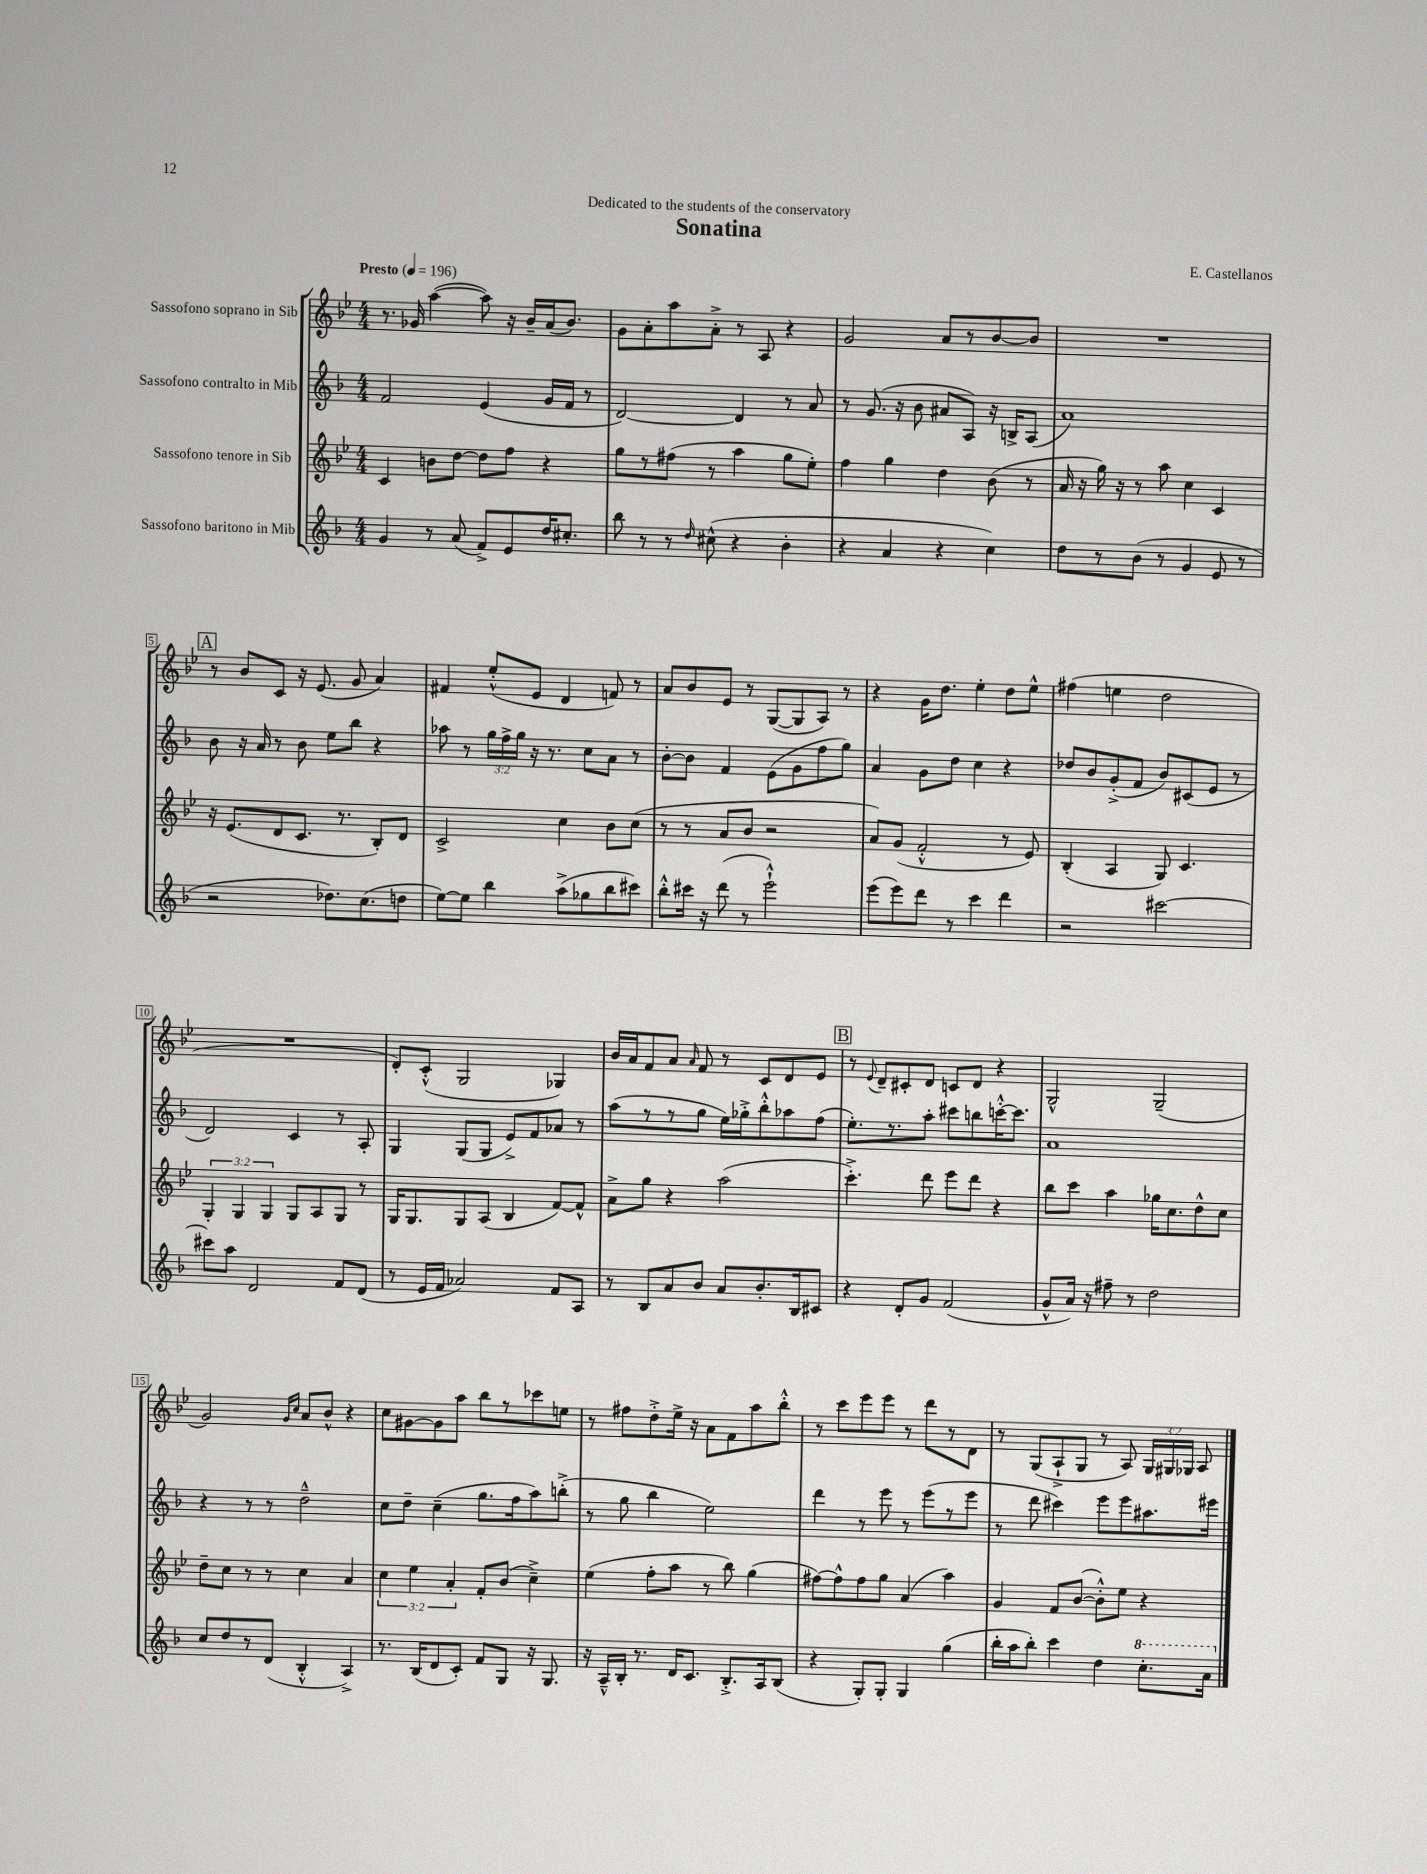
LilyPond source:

\header { title = "Sonatina" composer = "E. Castellanos" dedication = "Dedicated to the students of the conservatory" }
<<
\new StaffGroup <<
\new Staff = "s0" \with { instrumentName = "Sassofono soprano in Sib" } {
    \clef treble \key bes \major \numericTimeSignature \time 4/4 \override Staff.TupletNumber.text = #tuplet-number::calc-fraction-text \tempo "Presto" 4 = 196
    \autoBeamOff r8. ges'16 a''4~( a''8) r16 bes'16[-- a'16( bes'8.]) |
    g'8[ a'8-. a''8 a'8]-.-> r8 a8 r4 |
    g'2 a'8[ r8 bes'8~ bes'8] |
    R1 |
    \mark \markup { \box "A" } r8 bes'8[ c'8] r16 ees'8.( g'8 a'4) |
    fis'4 ees''8[-.-^( ees'8] d'4 f'8) r8 |
    a'8[ bes'8 ees'8] r8 g8[~( g8 a8]) r8 |
    r4 g'16[ d''8.] ees''4-. d''8[ ees''8]-^ |
    fis''4( e''4 d''2 |
    R1 |
    d'8[-.) c'8]-.-^( g2 ges4) |
    bes'16[ a'16 f'8 a'8] \grace { a'16 } f'8 r8 c'8[ d'8 ees'8] |
    \mark \markup { \box "B" } r8 \appoggiatura { ees'8 } d'8[-- cis'8-. d'8] c'8[ d'8] r4 |
    g2-^ g2--( |
    g'2) \grace { g'16[ c''16] } a'8[ bes'8]-^ r4 |
    c''8[ gis'8~ gis'8 a''8] bes''8[ r8 ces'''8 e''8] |
    r8 fis''8[ d''8-.-> ees''16]-> r16 a'8[ f'8 a''8 bes''8]-.-^ |
    r8 c'''8[ ees'''8 ees'''8] r8 d'''8[ r8 d'8] |
    r8 g8[( a8-!-> g8] r8 a8) \tuplet 3/2 { g16[ gis16 ges16] } a8 \bar "|." |
}
\new Staff = "s1" \with { instrumentName = "Sassofono contralto in Mib" } {
    \clef treble \key f \major \numericTimeSignature \time 4/4 \override Staff.TupletNumber.text = #tuplet-number::calc-fraction-text
    \autoBeamOff f'2 e'4( g'16[ f'16] r8 |
    d'2~) d'4 r8 a'8 |
    r8 g'8.( r16 bes'8 ais'8[ a8]) r16 b16[-> a8]( |
    a'1) |
    \mark \markup { \box "A" } bes'8 r16 a'16 r8 bes'8 e''8[ bes''8] r4 |
    aes''8 r8 \tuplet 3/2 { g''16[ f''16-> g''16] } r16 r8. c''8[ a'8] r8 |
    bes'8[~-. bes'8] f'4 e'8[( g'8 f''8 g''8]) |
    a'4 g'8[ d''8] c''4 r4 |
    des''8[ bes'8 g'8-.->( f'8] bes'8[) cis'8( e'8] r8 |
    d'2) c'4 r8 a8-. |
    g4 g8[( g8] e'8[->) f'8 aes'8] r8 |
    a''8[( r8 r8 g''8] e''16[) ges''16-.-> bes''8-.-^ aes''8 f''8]( |
    \mark \markup { \box "B" } e''8.[-.) r8. a''8]-. cis'''8[ b''8 c'''16~-.-^ c'''8.] |
    a'1 |
    r4 r8 r8 d''2---^ |
    c''8[ d''8]-- c''4--( g''8.[ f''16 a''8) b''8]-.->( |
    r8 g''8 bes''4 e''2) |
    d'''4 r8 e'''8 r8 e'''8[( r8 e'''8] |
    r8 d'''8 cis'''4) e'''8[ e'''8 ais''8. eis'''16] \bar "|." |
}
\new Staff = "s2" \with { instrumentName = "Sassofono tenore in Sib" } {
    \clef treble \key bes \major \numericTimeSignature \time 4/4 \override Staff.TupletNumber.text = #tuplet-number::calc-fraction-text
    \autoBeamOff c'4 b'8[ d''8]~ d''8[ f''8] r4 |
    g''8[ r8 fis''8]( r8 a''4 g''8[ ees''8]-.) |
    f''4 g''4 d''4 bes'8( r8 |
    a'16 r16 g''16) r16 r8 a''8 c''4 c'4 |
    \mark \markup { \box "A" } r16 ees'8.[( d'8 c'8.] r8. bes8[-.) d'8] |
    c'2-> c''4 bes'8[ c''8]( |
    r8 r8 a'8[ bes'8] r2 |
    a'8[) g'8]( f'2-.-^ r8 ees'8) |
    bes4-.( a4 g8) c'4. |
    \tuplet 3/2 { g4-. g4 g4 } g8[ a8 g8] r8 |
    g16[ g8. g8 a8]( bes4 f'8[~) f'8]-^ |
    a'8[-> g''8] r4 a''2( |
    \mark \markup { \box "B" } c'''4.-.->) d'''8 ees'''8[ d'''8] r4 |
    bes''8[ c'''8] a''4 ges''16[ c''8. d''8-^ c''8] |
    d''8[-- c''8] r8 r8 c''4 a'4 |
    \tuplet 3/2 { c''4 ees''4 a'4-. } f'8[-. bes'8]( c''4--->) |
    ees''4( f''8[-. a''8] r8 bes''8) g''4( |
    fis''8[~) fis''8-^ fis''8 g''8] a'4( a''4) |
    g'4 f'8[ bes'8]~( bes'8[-.-^) ees''8] r4 \bar "|." |
}
\new Staff = "s3" \with { instrumentName = "Sassofono baritono in Mib" } {
    \clef treble \key f \major \numericTimeSignature \time 4/4
    \autoBeamOff g'4 r8 a'8( f'8[->) e'8 d''16 cis''8.]-. |
    bes''8 r8 r8 \grace { d''16 } cis''8-^( r4 bes'4-. |
    r4 a'4 r4 c''4) |
    d''8[ r8 bes'8]( r8 g'4 e'8 r8 |
    \mark \markup { \box "A" } r2 des''8.[) c''8.( d''8] |
    e''8[~) e''8] bes''4 a''8[->( ges''8 bes''8 cis'''8]) |
    bes''8[-.-^ cis'''16] r16 d'''8( r8 e'''2-!-^) |
    e'''8[( e'''8) d'''8] r8 c'''4 d'''4 |
    r2 cis'''2~ |
    cis'''8[ a''8] d'2 f'8[ d'8]( |
    r8 e'16[ f'16] aes'2) f'8[ a8] |
    r8 bes8[ a'8 bes'8] a'8[ bes'8.-. bes16 cis'8] |
    \mark \markup { \box "B" } r4 d'8[-. g'8] f'2( |
    g'8[-^ a'16]) r16 fis''8-- r8 d''2 |
    c''8[ d''8 r8 d'8]( bes4-.-^ a4->) |
    r8. bes16[( d'8 c'8]-.) f'8[ g8] r16 g8. |
    r16 a16[---^ bes16]-. r8. d'16[ c'8.] bes8.[-.-> a16 bes8]( |
    r4 g8[-.) g8]-. g4 g''4( |
    bes''16[-. a''16 bes''8]-.) c'''4 d''4 \ottava #1 c'''8.[-. a''16] \ottava #0 \bar "|." |
}
>>
>>
\layout { \context { \Score \override BarNumber.stencil = #(make-stencil-boxer 0.1 0.3 ly:text-interface::print) } }
